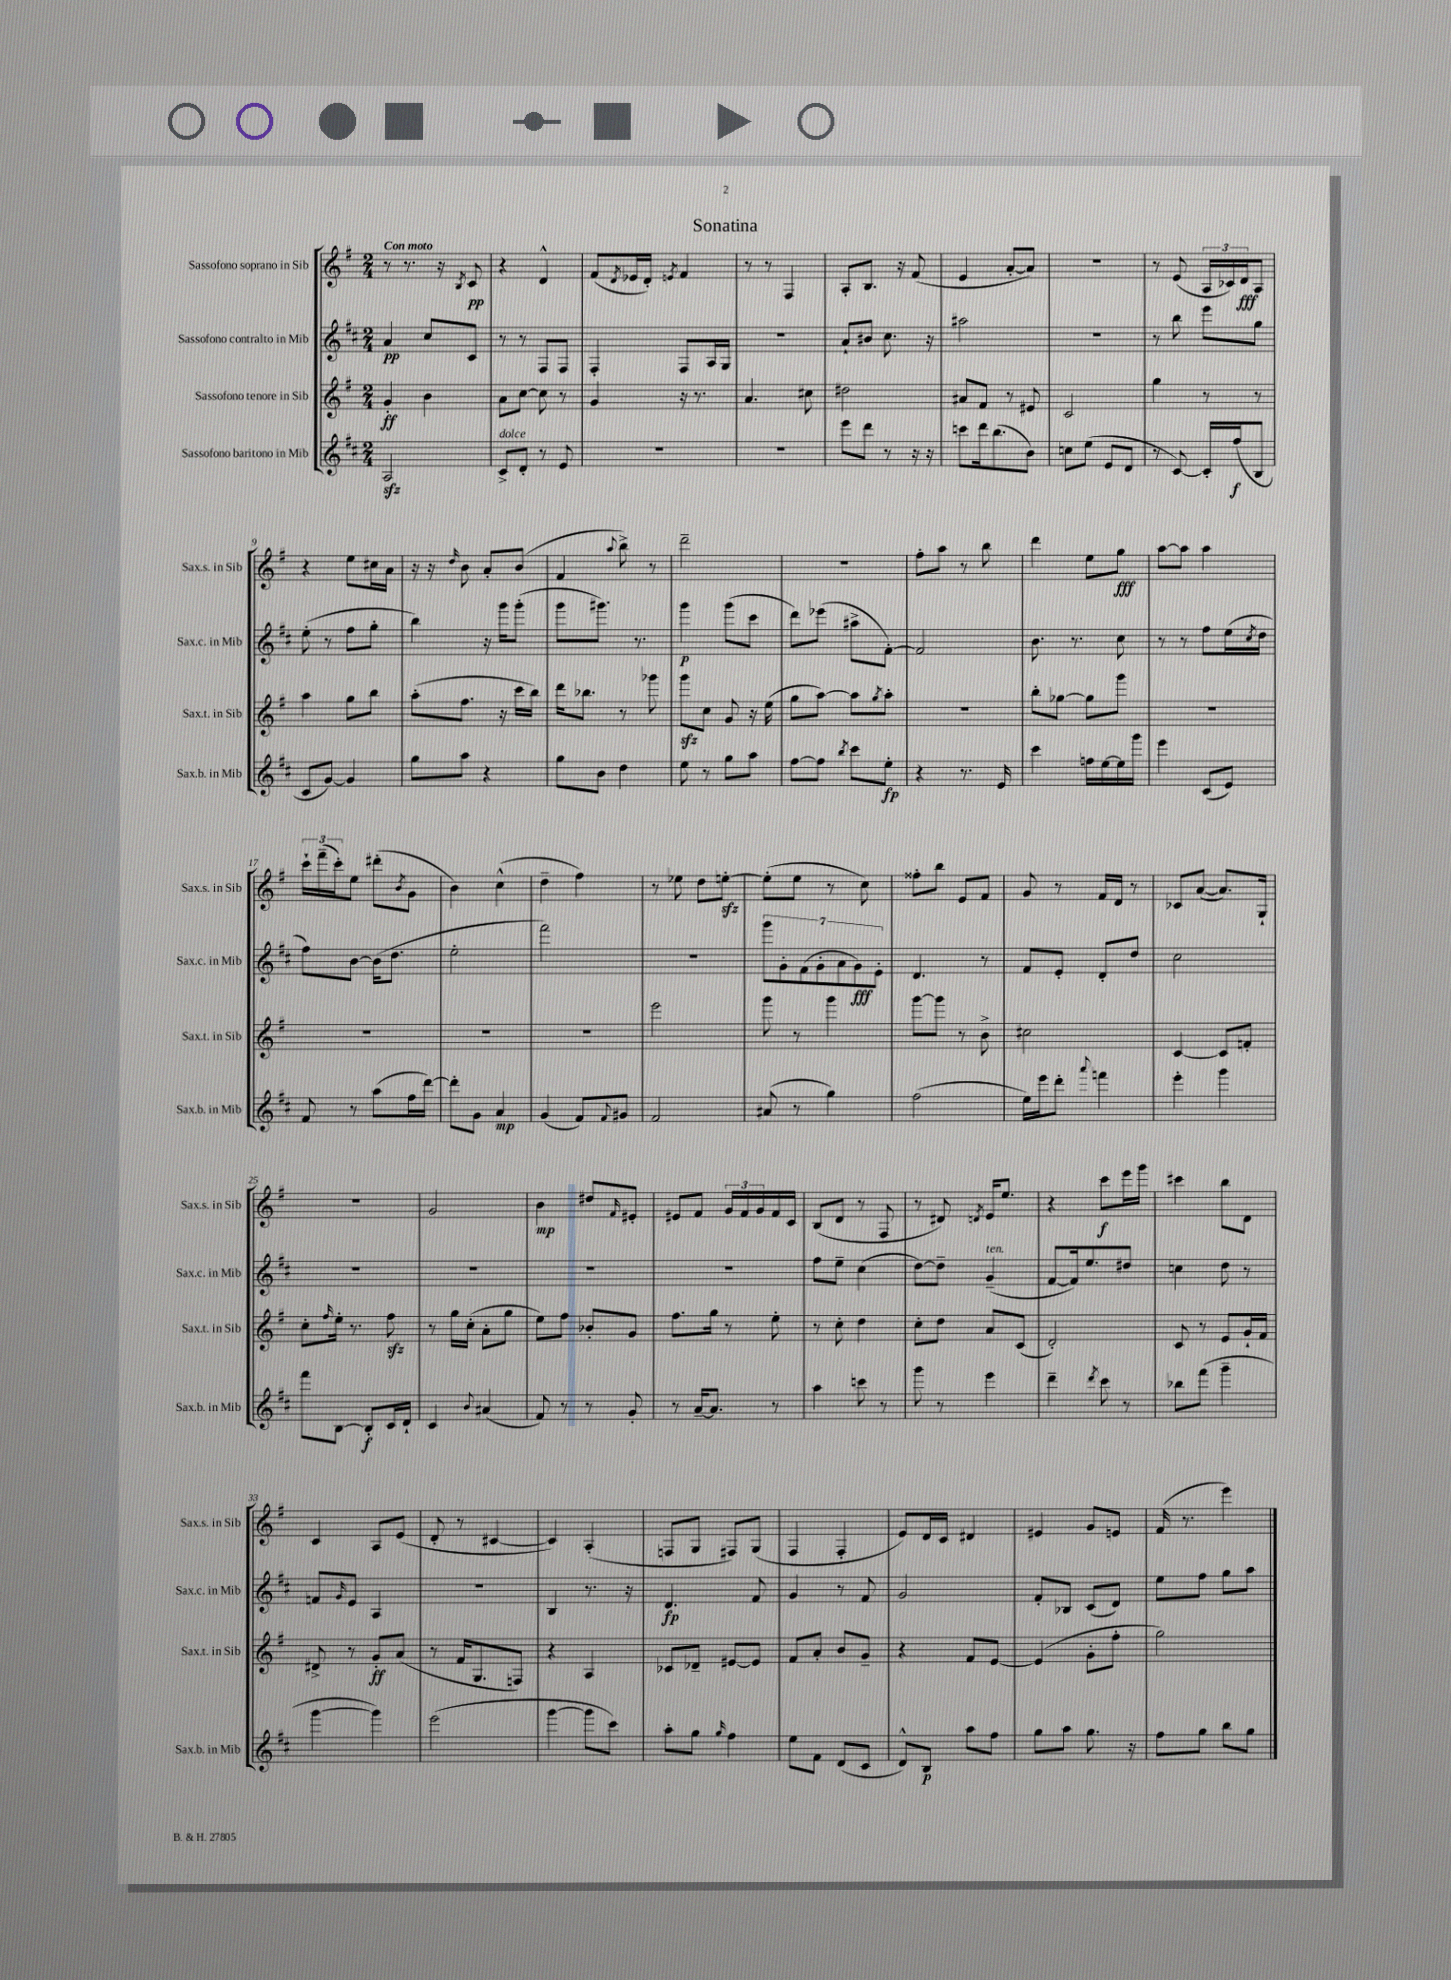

**kern	**dynam	**kern	**dynam	**kern	**dynam	**kern	**dynam
*part4	*part4	*part3	*part3	*part2	*part2	*part1	*part1
*staff4	*staff4	*staff3	*staff3	*staff2	*staff2	*staff1	*staff1
*I"Sassofono baritono in Mib	*	*I"Sassofono tenore in Sib	*	*I"Sassofono contralto in Mib	*	*I"Sassofono soprano in Sib	*
*I'Sax.b. in Mib	*	*I'Sax.t. in Sib	*	*I'Sax.c. in Mib	*	*I'Sax.s. in Sib	*
*clefG2	*	*clefG2	*	*clefG2	*	*clefG2	*
*k[f#c#]	*	*k[f#]	*	*k[f#c#]	*	*k[f#]	*
*M2/4	*	*M2/4	*	*M2/4	*	*M2/4	*
=1	=1	=1	=1	=1	=1	=1	=1
!	!	!	!	!	!	!LO:TX:a:B:t=Con moto	!
2Azz/	.	4g'/	ff	4a/	pp	8r	.
.	.	.	.	.	.	8.r	.
.	.	4b\	.	8cc#/L	.	.	.
.	.	.	.	.	.	16r	.
.	.	.	.	.	.	8qB/	.
.	.	.	.	8c#/J	.	8c/	pp
=2	=2	=2	=2	=2	=2	=2	=2
!LO:TX:a:i:t=dolce	!	!	!	!	!	!	!
8c#^/L	.	8a\L	.	8r	.	4r	.
8d'/J	.	[8cc\J	.	8r	.	.	.
8r	.	8cc\]	.	8F#/L	.	4d^^/	.
8e/	.	8r	.	8F#/J	.	.	.
=3	=3	=3	=3	=3	=3	=3	=3
2r	.	4g/	.	4F#'/	.	(8f#/L	.
.	.	.	.	.	.	8qd/	.
.	.	.	.	.	.	16e-X/L	.
.	.	.	.	.	.	16d'/JJ)	.
.	.	.	.	.	.	8qen/	.
.	.	16r	.	8F#/L	.	4f#/	.
.	.	8.r	.	.	.	.	.
.	.	.	.	16A/L	.	.	.
.	.	.	.	16G/JJ	.	.	.
=4	=4	=4	=4	=4	=4	=4	=4
2r	.	4.a/	.	2r	.	8r	.
.	.	.	.	.	.	8r	.
.	.	.	.	.	.	4F#/	.
.	.	8cc#X\	.	.	.	.	.
=5	=5	=5	=5	=5	=5	=5	=5
8eee\L	.	2dd#X\	.	8a`/L	.	8A'/L	.
8ddd\J	.	.	.	8b#X/J	.	8.B/J	.
8r	.	.	.	8.cc#\	.	.	.
.	.	.	.	.	.	16r	.
16r	.	.	.	.	.	(8f#/	.
16r	.	.	.	16r	.	.	.
=6	=6	=6	=6	=6	=6	=6	=6
8cccn\L	.	8a#X/L	.	2aa#X\	.	4e/	.
16ddd\k	.	8f#/J	.	.	.	.	.
(8.bb\	.	.	.	.	.	.	.
.	.	8r	.	.	.	[8a'/L	.
8b\J)	.	8e#X/	.	.	.	8a/J])	.
=7	=7	=7	=7	=7	=7	=7	=7
8ccn\L	.	2c/	.	2r	.	2r	.
(8ee\J	.	.	.	.	.	.	.
8e/L	.	.	.	.	.	.	.
8d/J	.	.	.	.	.	.	.
=8	=8	=8	=8	=8	=8	=8	=8
8r	.	4gg\	.	8r	.	8r	.
[8c#/)	.	.	.	8bb\	.	(8e/	.
16c#'/LL]	.	8r	.	8eee\L	.	24A/LL	.
.	.	.	.	.	.	24c-X/)	.
(16ff#/J	f	.	.	.	.	.	.
.	.	.	.	.	.	24d/J	fff
8B/J	.	8r	.	8gg\J	.	8A/J	.
!!LO:LB:g=z
=9	=9	=9	=9	=9	=9	=9	=9
8c#/L	.	4aa\	.	(8ee'\	.	4r	.
[8g/J)	.	.	.	8r	.	.	.
4g/]	.	8gg\L	.	8ff#\L	.	8ee\L	.
.	.	8bb\J	.	8gg'\J	.	16cc#X\L	.
.	.	.	.	.	.	16a\JJ	.
=10	=10	=10	=10	=10	=10	=10	=10
8gg\L	.	(8aa'\L	.	4bb\)	.	16r	.
.	.	.	.	.	.	16r	.
.	.	.	.	.	.	16qqdd/	.
8aa\J	.	8.ff#\J	.	.	.	8b\	.
4r	.	.	.	16r	.	8a'/L	.
.	.	16r	.	16ggg\KL	.	.	.
.	.	16ccc\LL	.	(8ggg'\J	.	(8b/J	.
.	.	16bb\JJ)	.	.	.	.	.
=11	=11	=11	=11	=11	=11	=11	=11
8gg\L	.	16ddd\KL	.	8ggg\L	.	4f#/	.
.	.	8.bb-X\J	.	.	.	.	.
8b\J	.	.	.	8.ggg#X\J)	.	.	.
.	.	.	.	.	.	8qqaa/	.
4dd\	.	8r	.	.	.	8bb^\)	.
.	.	.	.	8.r	.	.	.
.	.	8ggg-X\	.	.	.	8r	.
=12	=12	=12	=12	=12	=12	=12	=12
8ee\	.	8gggzz\L	.	4ggg\	p	2ddd~\	.
8r	.	8cc\J	.	.	.	.	.
8gg\L	.	8g/	.	(8ggg\L	.	.	.
8aa\J	.	16r	.	8ccc#\J	.	.	.
.	.	(16ee\	.	.	.	.	.
=13	=13	=13	=13	=13	=13	=13	=13
[8ff#\L	.	8gg\L	.	8ddd\L)	.	2r	.
8ff#\J]	.	[8aa\J)	.	(8eee-X\J	.	.	.
8qbb/	.	.	.	.	.	.	.
8ccc#\L	.	8aa\L]	.	8aa#X^\L	.	.	.
.	.	8qgg/	.	.	.	.	.
8ee'\J	fp	8aa'\J	.	[8f#'\J)	.	.	.
=14	=14	=14	=14	=14	=14	=14	=14
4r	.	2r	.	2f#/]	.	8ff#'\L	.
.	.	.	.	.	.	8aa\J	.
8.r	.	.	.	.	.	8r	.
.	.	.	.	.	.	8bb\	.
16e/	.	.	.	.	.	.	.
=15	=15	=15	=15	=15	=15	=15	=15
4ccc#\	.	8bb'\L	.	8.b\	.	4ddd\	.
.	.	[8gg-X\J	.	.	.	.	.
.	.	.	.	8.r	.	.	.
16ffn\LL	.	8gg-\L]	.	.	.	8ee\L	.
[16ee\	.	.	.	.	.	.	.
16ee\]	.	8ggg\J	.	8cc#\	.	8gg\J	fff
16ggg\JJ	.	.	.	.	.	.	.
=16	=16	=16	=16	=16	=16	=16	=16
4eee\	.	2r	.	8r	.	[8aa\L	.
.	.	.	.	8r	.	8aa\J]	.
(8c#/L	.	.	.	8ff#\L	.	4aa\	.
8e/J)	.	.	.	(16ee\L	.	.	.
.	.	.	.	8qcc#/	.	.	.
.	.	.	.	16dd\JJ	.	.	.
!!LO:LB:g=z
=17	=17	=17	=17	=17	=17	=17	=17
8f#/	.	2r	.	8ff#\L)	.	24ccc`\LL	.
.	.	.	.	.	.	(24fff#~\	.
.	.	.	.	.	.	24ccc'\J)	.
8r	.	.	.	[8b\J	.	8ee\J	.
(8aa\L	.	.	.	(16b\KL]	.	(8ddd#X'\L	.
.	.	.	.	8.dd\J	.	.	.
.	.	.	.	.	.	8qb/	.
16ff#\L	.	.	.	.	.	8g\J	.
[16ddd\JJ)	.	.	.	.	.	.	.
=18	=18	=18	=18	=18	=18	=18	=18
8ddd'\L]	.	2r	.	2ee'\	.	4b\)	.
8g\J	.	.	.	.	.	.	.
4a/	mp	.	.	.	.	(4cc^^\	.
=19	=19	=19	=19	=19	=19	=19	=19
(4g/	.	2r	.	2fff#\)	.	4dd~\	.
8f#/L)	.	.	.	.	.	4ff#\)	.
8qqf#/	.	.	.	.	.	.	.
8g#X/J	.	.	.	.	.	.	.
=20	=20	=20	=20	=20	=20	=20	=20
2f#/	.	2eee\	.	2r	.	8r	.
.	.	.	.	.	.	8ee-X\	.
.	.	.	.	.	.	8dd\L	.
.	.	.	.	.	.	[8eenzz'\J	.
=21	=21	=21	=21	=21	=21	=21	=21
(8a#X/	.	8ggg\	.	14ggg\L	.	(8ee'\L]	.
.	.	.	.	14g'\	.	.	.
8r	.	8r	.	.	.	8ee\J	.
.	.	.	.	(14f#\	.	.	.
.	.	.	.	14g'\	.	.	.
4gg\)	.	4ggg\	.	.	.	8r	.
.	.	.	.	14a\	.	.	.
.	.	.	.	14g\)	fff	.	.
.	.	.	.	.	.	8cc\)	.
.	.	.	.	14e'\J	.	.	.
=22	=22	=22	=22	=22	=22	=22	=22
(2ff#\	.	[8ggg\L	.	4.d/	.	8ff##X'\L	.
.	.	8ggg\J]	.	.	.	8bb\J	.
.	.	8r	.	.	.	8e/L	.
.	.	8b^\	.	8r	.	8f#/J	.
=23	=23	=23	=23	=23	=23	=23	=23
16ee\LL)	.	2cc#X\	.	8f#/L	.	8g/	.
16eee\J	.	.	.	.	.	.	.
8ddd'\J	.	.	.	8e'/J	.	8r	.
8qqaaa/	.	.	.	.	.	.	.
4fffn\	.	.	.	8d'/L	.	16f#/LL	.
.	.	.	.	.	.	16d/JJ	.
.	.	.	.	8dd/J	.	8r	.
=24	=24	=24	=24	=24	=24	=24	=24
4eee'\	.	[4c/	.	2cc#\	.	8c-X/L	.
.	.	.	.	.	.	([8a/J	.
4ggg\	.	8c/L]	.	.	.	8.a/L])	.
.	.	8fn'/J	.	.	.	.	.
.	.	.	.	.	.	16G`/Jk	.
!!LO:LB:g=z
=25	=25	=25	=25	=25	=25	=25	=25
8fff#\L	.	8cc'\L	.	2r	.	2r	.
.	.	16qqff#/	.	.	.	.	.
[8B\J	.	16ee'\Jk	.	.	.	.	.
.	.	8.r	.	.	.	.	.
8B'/L]	f	.	.	.	.	.	.
16c#/L	.	8ff#zz\	.	.	.	.	.
16d`/JJ	.	.	.	.	.	.	.
=26	=26	=26	=26	=26	=26	=26	=26
4c#/	.	8r	.	2r	.	2g/	.
.	.	16gg\LL	.	.	.	.	.
.	.	(16cc'\JJ	.	.	.	.	.
8qqb/	.	.	.	.	.	.	.
(4a#X/	.	8a'\L	.	.	.	.	.
.	.	8gg\J	.	.	.	.	.
=27	=27	=27	=27	=27	=27	=27	=27
8f#/)	.	8ee\L)	.	2r	.	4b\	mp
8r	.	8ff#\J	.	.	.	.	.
8r	.	8b-X'/L	.	.	.	8dd#X/L	.
.	.	.	.	.	.	16qqf#/	.
8g'/	.	8g/J	.	.	.	8e#X'/J	.
=28	=28	=28	=28	=28	=28	=28	=28
8r	.	8.ff#\L	.	2r	.	8e#X/L	.
[16a~/KL	.	.	.	.	.	8f#/J	.
8.a/J]	.	16gg\Jk	.	.	.	.	.
.	.	8r	.	.	.	24g/LL	.
.	.	.	.	.	.	24f#/	.
.	.	.	.	.	.	24g/	.
8r	.	8ee'\	.	.	.	16f#/	.
.	.	.	.	.	.	16c/JJ	.
=29	=29	=29	=29	=29	=29	=29	=29
4aa\	.	8r	.	8ff#\L	.	(8B/L	.
.	.	8cc'\	.	8ee~\J	.	8d/J	.
8cccn\	.	4dd\	.	(4cc#\	.	8r	.
8r	.	.	.	.	.	8F#/	.
=30	=30	=30	=30	=30	=30	=30	=30
8ggg\	.	8cc'\L	.	[8dd\L)	.	8r	.
8r	.	8dd\J	.	8dd~\J]	.	8d#X/)	.
.	.	.	.	.	.	8qdn/	.
!	!	!	!	!LO:TX:a:i:t=ten.	!	!	!
4eee\	.	8a/L	.	(4g~/	.	16e/KL	.
.	.	.	.	.	.	8.ee/J	.
.	.	(8c/J	.	.	.	.	.
=31	=31	=31	=31	=31	=31	=31	=31
4ddd~\	.	2d'/)	.	[8f#/L	.	4r	.
.	.	.	.	16f#/k])	.	.	.
.	.	.	.	8.ee/	.	.	.
8qddd/	.	.	.	.	.	.	.
8ccc#\	.	.	.	.	.	8ccc\L	f
8r	.	.	.	8dd#X/J	.	16eee\L	.
.	.	.	.	.	.	16ggg\JJ	.
=32	=32	=32	=32	=32	=32	=32	=32
8bb-X\L	.	8c/	.	4ccn\	.	4ccc#X\	.
(8fff#\J	.	8r	.	.	.	.	.
4ggg~\	.	8e/L	.	8dd\	.	8bb\L	.
.	.	16g`/L	.	8r	.	8d\J	.
.	.	16f#/JJ	.	.	.	.	.
!!LO:LB:g=z
=33	=33	=33	=33	=33	=33	=33	=33
[4ggg\	.	8d#X^/	.	8fn/L	.	4c/	.
.	.	.	.	16qqg/	.	.	.
.	.	8r	.	8e/J	.	.	.
4ggg\])	.	8g'/L	ff	4A/	.	8A/L	.
.	.	(8a/J	.	.	.	(8e/J	.
=34	=34	=34	=34	=34	=34	=34	=34
(2eee\	.	8r	.	2r	.	8d'/	.
.	.	16f#/KL	.	.	.	8r	.
.	.	8.G/	.	.	.	.	.
.	.	.	.	.	.	[4c#X/	.
.	.	8Fn/J)	.	.	.	.	.
=35	=35	=35	=35	=35	=35	=35	=35
[4ggg\	.	4r	.	4B/	.	4c#/])	.
8ggg\L]	.	4A/	.	8.r	.	(4A'/	.
8ccc#\J)	.	.	.	.	.	.	.
.	.	.	.	16r	.	.	.
=36	=36	=36	=36	=36	=36	=36	=36
8aa'\L	.	8c-X/L	.	4.d/	fp	8Fn/L	.
8gg\J	.	8d-X~/J	.	.	.	8G/J	.
16qqgg/	.	.	.	.	.	.	.
4ff#\	.	[8e#X/L	.	.	.	8F#X/L)	.
.	.	8e#/J]	.	8f#/	.	(8G/J	.
=37	=37	=37	=37	=37	=37	=37	=37
8ee\L	.	8f#/L	.	4g/	.	4F#/	.
8f#\J	.	8a'/J	.	.	.	.	.
(8d/L	.	8b/L	.	8r	.	4F#'/	.
8c#/J	.	8g~/J	.	8f#/	.	.	.
=38	=38	=38	=38	=38	=38	=38	=38
8d^^/L)	.	4r	.	2g/	.	8e/L)	.
8B/J	p	.	.	.	.	16d/L	.
.	.	.	.	.	.	16c/JJ	.
8aa\L	.	8f#/L	.	.	.	4d#X/	.
8ff#\J	.	[8e/J	.	.	.	.	.
=39	=39	=39	=39	=39	=39	=39	=39
8gg\L	.	(4e/]	.	8f#'/L	.	4e#X/	.
8aa\J	.	.	.	8B-X/J	.	.	.
8.gg\	.	8g'\L	.	(8c#/L	.	8g/L	.
.	.	8ff#'\J	.	8d/J)	.	8en/J	.
16r	.	.	.	.	.	.	.
=40	=40	=40	=40	=40	=40	=40	=40
8ff#\L	.	2gg\)	.	8ee\L	.	(16f#/	.
.	.	.	.	.	.	8.r	.
8gg\J	.	.	.	8ff#\J	.	.	.
8bb\L	.	.	.	8gg\L	.	4eee\)	.
8gg\J	.	.	.	8aa\J	.	.	.
==	==	==	==	==	==	==	==
*-	*-	*-	*-	*-	*-	*-	*-
